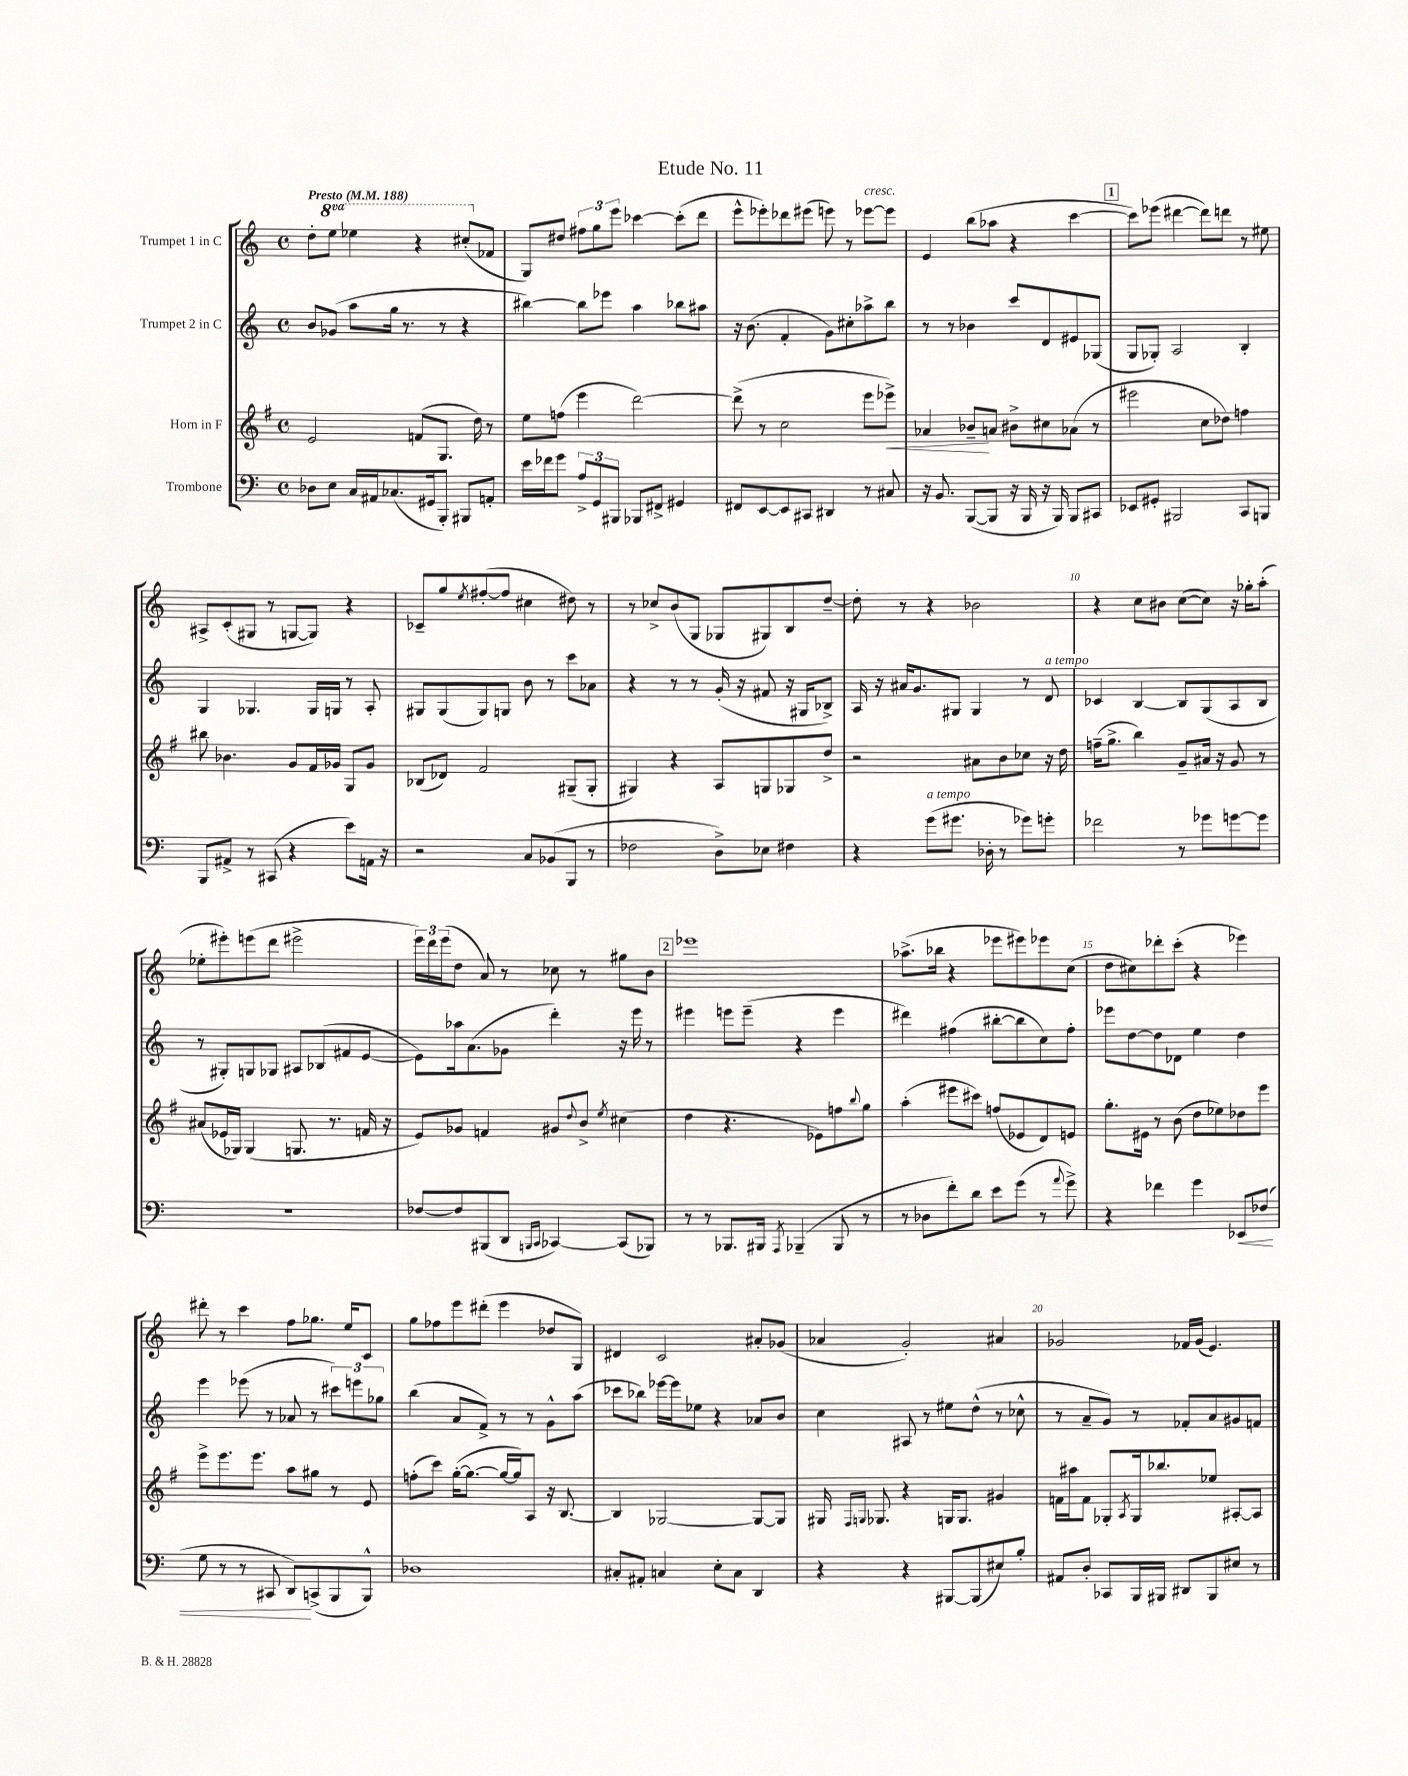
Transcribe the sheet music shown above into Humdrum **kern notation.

**kern	**dynam	**kern	**dynam	**kern	**kern
*part4	*part4	*part3	*part3	*part2	*part1
*staff4	*staff4	*staff3	*staff3	*staff2	*staff1
*I"Trombone	*	*I"Horn in F	*	*I"Trumpet 2 in C	*I"Trumpet 1 in C
*clefF4	*	*clefG2	*	*clefG2	*clefG2
*k[]	*	*k[f#]	*	*k[]	*k[]
*M4/4	*	*M4/4	*	*M4/4	*M4/4
*met(c)	*	*met(c)	*	*met(c)	*met(c)
*MM188	*	*MM188	*	*MM188	*MM188
=1	=1	=1	=1	=1	=1
!	!	!	!	!	!LO:TX:a:B:t=Presto
8D-X\L	.	2e/	.	8b/L	8dd'\L
*	*	*	*	*	*8va
8E\J	.	.	.	(8g-X/J	8eee\J
16C/LL	.	.	.	8aa\L	4eee-X\
16AA#X/J	.	.	.	.	.
(8.C-X/	.	.	.	16gg\Jk	.
.	.	.	.	8.r	.
.	.	(8fn/L	.	.	4r
16GG#X/k	.	.	.	.	.
8BBB'/J)	.	8.G/J	.	8r	.
8BBB#X/L	.	.	.	4r	(8ccc#X'/L
.	.	16dd\)	.	.	.
*	*	*	*	*	*X8va
8AAn'/J	.	8r	.	.	8f-X/J
=2	=2	=2	=2	=2	=2
16e\LL	.	8ee\L	.	[4bb#X\)	8G/L)
16f-X\J	.	.	.	.	.
8g\J	.	(8ffn\J	.	.	8dd#X/J
12A^/L	.	4eee\	.	8bb#\L]	12ff#X\L
12GG/	.	.	.	.	12gg\
.	.	.	.	8eee-X\J	.
12BBB#X/J	.	.	.	.	12eee\J
8BBB-X/L	.	[2ddd\)	.	4aa\	[4ccc-X\
8FF#X^/J	.	.	.	.	.
4GG#X/	.	.	.	8bb-X\L	(8ccc-'\L]
.	.	.	.	8aa#X\J	8ddd\J
=3	=3	=3	=3	=3	=3
8FF#X/L	.	(8ddd^\]	.	16r	8eee^^\L
.	.	.	.	(8.b\	.
[8EE/	.	8r	.	.	8eee-X'\)
8EE/]	.	2cc\	.	4f'/	8ddd-X\
8CC#X/J	.	.	.	.	(8eee#X\J
4DD#X/	.	.	.	8g\L)	8eeen\)
.	.	.	.	8cc#X'\	8r
!	!	!	!	!	!LO:TX:a:i:t=cresc.
8r	.	8eee\L	.	8aa-X^\	[8eee-X\L
!	!	!	!LO:HP:b	!	!
8C#X/	.	8eee-X^\J)	<	8bb\J	8eee-\J]
=4	=4	=4	=4	=4	=4
16r	.	4a-X/	.	8r	4e/
8.BB/	.	.	.	.	.
.	.	.	.	8r	.
([8BBB/L	.	8b-X~/L	.	4b-X\	(8bb\L
8BBB/J]	.	8an/J	[	.	8aa-X\J
16r	.	8b#X^\L	.	8ccc/L	4r
16BBB/	.	.	.	.	.
16r	.	8cc#X\	.	8d/	.
16BBB/)	.	.	.	.	.
8BBB/L	.	(8a-X\J	.	8e#X/	[4ccc\
8CC#X/J	.	8r	.	(8G-X/J	.
!!LO:REH:place=s1:t=1
=5	=5	=5	=5	=5	=5
8EE-X/L	.	2eee#X\	.	8G/L	8ccc\L])
8GG#X'/J	.	.	.	8G-X'/J)	(8eee-X\J
2BBB#X/	.	.	.	2A/	[4ddd#X\
.	.	8cc\L	.	.	8ddd#\L])
.	.	8dd-X\J)	.	.	8dddn\J
8CC/L	.	4ffn\	.	4B'/	8r
8BBBn/J	.	.	.	.	8ee#X\
!!LO:LB:g=z
=6	=6	=6	=6	=6	=6
8BBB/L	.	8bb#X\	.	4G/	8A#X^/L
8AA#X^/J	.	4.b-X\	.	.	(8c'/
8r	.	.	.	4.G-X/	8G#X/J
(8CC#X/	.	.	.	.	8r
4r	.	8g/L	.	.	[8Gn/L
.	.	16f#/L	.	16G-/LL	8G/J])
.	.	16g-X/JJ	.	16Gn/JJ	.
8e\L)	.	8G/L	.	8r	4r
16AAn\Jk	.	8g-/J	.	8A'/	.
16r	.	.	.	.	.
=7	=7	=7	=7	=7	=7
2r	.	(8B-X/L	.	8G#X/L	8c-X~/L
.	.	8d-X/J)	.	(8G#/	8gg/
.	.	.	.	.	8qee/
.	.	2f#/	.	8G#/)	([8ff#X'/
.	.	.	.	8Gn/J	8ff#/J]
8C/L	.	.	.	8b\	4cc#X\
(8BB-X/	.	.	.	8r	.
8BBB/J	.	(8G#X~/L	.	8ccc\L	8dd#X\)
8r	.	8G#'/J	.	8a-X\J	8r
=8	=8	=8	=8	=8	=8
2F-X\	.	4G#X/)	.	4r	8r
.	.	.	.	.	8cc-X^/L
.	.	4r	.	8r	(8b/
.	.	.	.	8r	8G/J
8D^\L)	.	8A/L	.	(16g'/	8G-X/L
.	.	.	.	16r	.
8E-X\J	.	8Gn/	.	8f#X/	8G#X/)
4F#X\	.	8G-X/	.	16r	8B/
.	.	.	.	16G#X/KL	.
.	.	8dd^/J	.	8B-X^/J)	[8dd~/J
=9	=9	=9	=9	=9	=9
4r	.	2r	.	16A/	8dd'\]
.	.	.	.	16r	.
.	.	.	.	16a#X/KL	8r
.	.	.	.	8.g/	.
!LO:TX:a:i:t=a tempo	!	!	!	!	!
(8g\L	.	.	.	.	4r
8.g#X\J	.	.	.	8G#X/J	.
.	.	8a#X\L	.	4G#/	2b-X\
16D-X'\	.	.	.	.	.
8r	.	8b\	.	.	.
8g-X\L)	.	8cc-X\J	.	8r	.
!	!	!	!	!LO:TX:a:i:t=a tempo	!
8gn'\J	.	16r	.	8d/	.
.	.	16dd\	.	.	.
=10	=10	=10	=10	=10	=10
2f-X\	.	(16ffn~\KL	.	4c-X/	4r
.	.	8.gg^\J	.	.	.
.	.	4bb\)	.	[4B/	8cc\L
.	.	.	.	.	8b#X\J
8r	.	8g~/L	.	8B/L]	([8cc\L
8g-X\L	.	16a#X/Jk	.	(8G/	8cc\J])
.	.	16r	.	.	.
[8gn\	.	8g/	.	8A/	16r
.	.	.	.	.	16gg-X'\KL
8g\J]	.	8r	.	8B/J	(8aa'\J
!!LO:LB:g=z
=11	=11	=11	=11	=11	=11
1r	.	(8a#X/L	.	8r	8ee-X'\L
.	.	16e-X/L	.	8G#X'/L)	8eee#X'\)
.	.	16G-X/JJ)	.	.	.
.	.	(4G-/	.	8Gn/	(8eeen\
.	.	.	.	8G-X/J	8ddd\J
.	.	8.Gn/	.	8A#X/L	2eee#X^\
.	.	.	.	(8B-X/	.
.	.	8.r	.	.	.
.	.	.	.	8f#X/	.
.	.	16fn/	.	[8e/J	.
.	.	16r	.	.	.
=12	=12	=12	=12	=12	=12
[8F-X/L	.	8e/L)	.	8e\L])	24eee\LL)
.	.	.	.	.	24ddd\
.	.	.	.	.	(24eee\J
8F-/]	.	8g-X/J	.	16aa-X\k	8dd\J
.	.	.	.	(8.a\	.
(8BBB#X/	.	4fn/	.	.	8a/)
8DD/J	.	.	.	8g-X\J	8r
16qqBBBn/LL	.	.	.	.	.
16qqCC/JJ	.	.	.	.	.
[4CC-X/)	.	8g#X/L	.	4ddd'\)	8cc-X\
.	.	8qqdd/	.	.	.
.	.	8b^/J	.	.	8r
.	.	8qee/	.	.	.
(8CC-/L]	.	(4cc#X\	.	16r	8gg#X\L
.	.	.	.	16eee\	.
8BBB-X/J)	.	.	.	8r	8b\J
!!LO:REH:place=s1:t=2
=13	=13	=13	=13	=13	=13
8r	.	4dd\	.	4eee#X\	1eee-X
8r	.	.	.	.	.
8.BBB-X/L	.	4.r	.	8eeen\L	.
.	.	.	.	(8eee~\J	.
16BBB#X/Jk	.	.	.	.	.
8qAAA/	.	.	.	.	.
(4BBB-X~/	.	.	.	4r	.
.	.	8e-X\L)	.	.	.
8BBB-/	.	8ffn\	.	4eee\	.
.	.	8qqbb/	.	.	.
8r	.	8gg\J	.	.	.
=14	=14	=14	=14	=14	=14
8r	.	(4aa'\	.	4ddd#X\)	(8.aa-X^\L
8D-X\L	.	.	.	.	.
.	.	.	.	.	16bb-X\Jk
8f'\)	.	8eee#X\L	.	(4ff#X\	4r
8d\J	.	8ccc#X\J)	.	.	.
8e\L	.	(8ffn/L	.	[8bb#X'\L	8eee-X\L
(8g\J	.	8e-X/	.	8bb#\]	8eee#X\)
8r	.	8d/)	.	8cc\)	8eee-X\
8qqa/	.	.	.	.	.
8g^\)	.	8en/J	.	8ff#'\J	(8cc\J
=15	=15	=15	=15	=15	=15
4r	.	8.gg'\L	.	8eee-X\L	8dd\L
.	.	.	.	[8dd\	8cc#X\)
.	.	16e#X\Jk	.	.	.
4f-X\	.	8r	.	8dd\]	8ddd-X'\
.	.	(8b\	.	8d-X\J	(8ccc'\J
4g\	.	8dd\L	.	4ee\	4r
.	.	8ee-X\)	.	.	.
!	!LO:HP:b	!	!	!	!
8EE-X/L	<	8dd-X\	.	4dd\	4eee-X\)
(8F-X/J	.	8eee\J	.	.	.
!!LO:LB:g=z
=16	=16	=16	=16	=16	=16
8G\	.	8eee^\L	.	4eee\	8ddd#X'\
8r	.	8.eee\	.	.	8r
8r	.	.	.	(8eee-X\	4ccc\
.	.	8.eee\J	.	.	.
8CC#X/	.	.	.	8r	.
8DD/L)	.	8aa\L	.	8a-X/	8ff\L
(8CCn^/	[	8gg#X\J	.	8r	8.gg-X\J
8BBB/	.	8r	.	12ccc#X\L)	.
.	.	.	.	.	16ee/KL
.	.	.	.	12eeen\	.
8BBB^^/J)	.	8e/	.	.	8c/J
.	.	.	.	12gg-X\J	.
=17	=17	=17	=17	=17	=17
1D-X	.	(8ffn'\L	.	(4bb\	8gg\L
.	.	8ccc\J)	.	.	8ff-X\
.	.	([16gg'\KL	.	8a/L	8eee\
.	.	8.gg\J_	.	.	.
.	.	.	.	8f^/J)	(8ddd#X'\J
.	.	16gg/LL_	.	8r	4eee\
.	.	16gg/J])	.	.	.
.	.	8A/J	.	8r	.
.	.	16r	.	8g^^\L	8dd-X/L
.	.	[8.B/	.	.	.
.	.	.	.	(8aa\J	8G/J)
=18	=18	=18	=18	=18	=18
8C#X'/L	.	4B/]	.	8ccc-X\L	4d#X/
8AA#X'/J	.	.	.	8bb-X\J)	.
4Cn/	.	[2G-X/	.	[16eee-X\LL	2c/
.	.	.	.	16eee-\J]	.
.	.	.	.	8ee-X\J	.
8E'\L	.	.	.	4r	.
8C\J	.	.	.	.	.
4DD/	.	8G-/L_	.	8a-X/L	8a#X'/L
.	.	8G-/J]	.	8b/J	(8g-X/J
=19	=19	=19	=19	=19	=19
4r	.	16G#X/	.	4cc\	4a-X/
.	.	16qqF#/LL	.	.	.
.	.	16qqGn/JJ	.	.	.
.	.	8.G-X/	.	.	.
4r	.	4r	.	8A#X/	2g'/)
.	.	.	.	8r	.
[8BBB#X/L	.	16Gn/KL	.	8ee#X\L	.
.	.	8.G/J	.	.	.
(8BBB#/]	.	.	.	(8dd^^\J	.
8E#X/)	.	4g#X/	.	8r	4a#X/
8B'/J	.	.	.	8cc-X^^\	.
=20	=20	=20	=20	=20	=20
8AA#X/L	.	16fn\LL	.	8r	2g-X/
.	.	16aa#X\J	.	.	.
8D'/J	.	8f\J	.	8a~/L	.
8CC-X/L	.	8G-X'/L	.	8g/J)	.
.	.	8qA/	.	.	.
16BBB/L	.	16G-/k	.	8r	.
16BBB#X/JJ	.	8.bb-X/	.	.	.
8DD#X/L	.	.	.	8f-X'/L	16f-X/LL
.	.	.	.	.	(16g-/JJ
8BBB#/	.	8ee-X/J	.	8a/	4.e/)
8E#X/J	.	[8A#X'/L	.	8g#X/	.
8r	.	8A#/J]	.	8fn/J	.
==	==	==	==	==	==
*-	*-	*-	*-	*-	*-
